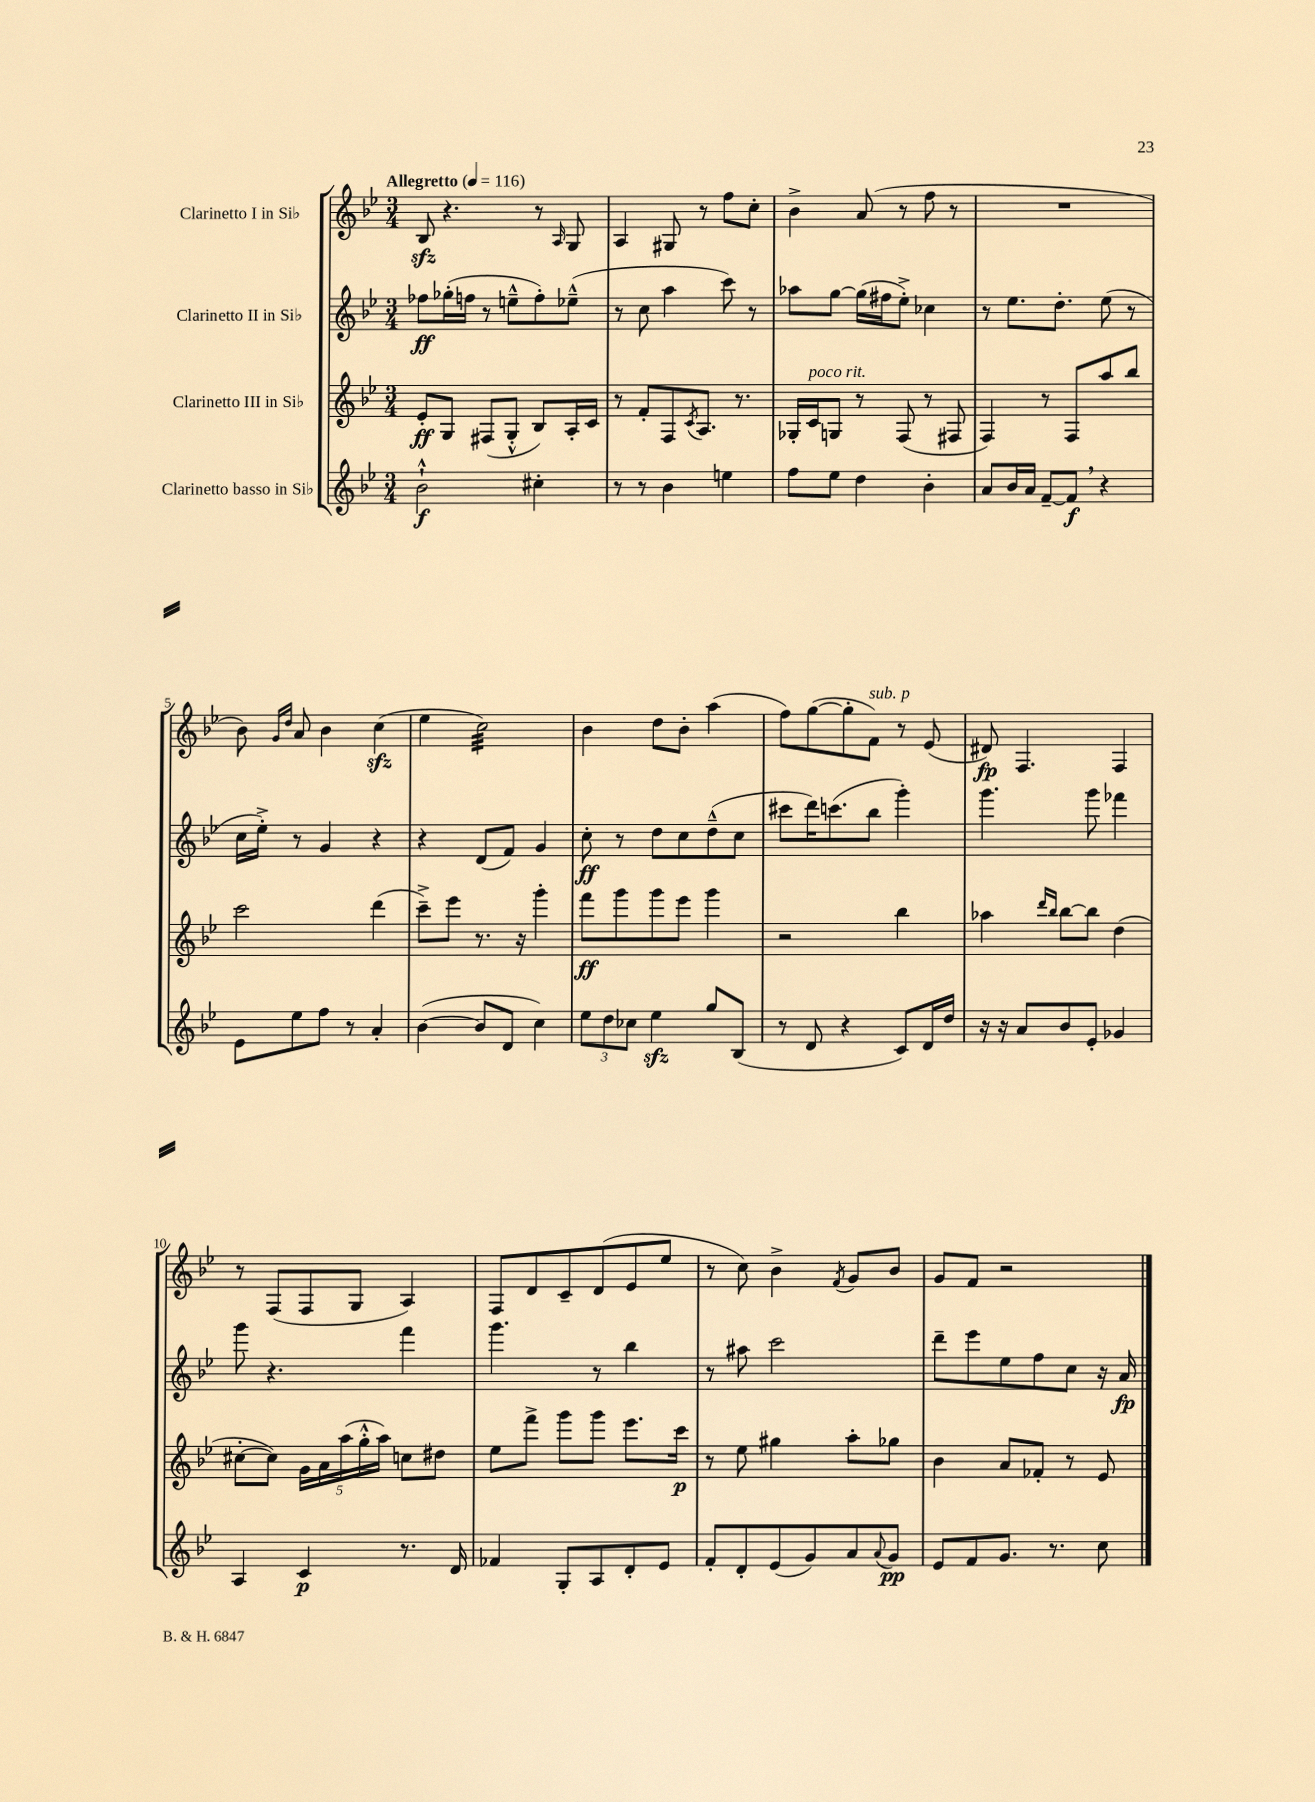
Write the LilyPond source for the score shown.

<<
\new StaffGroup <<
\new Staff = "s0" \with { instrumentName = "Clarinetto I in Sib" } {
    \clef treble \key bes \major \numericTimeSignature \time 3/4 \tempo "Allegretto" 4 = 116
    bes8\sfz r4. r8 \grace { a16 } g8 |
    a4 gis8 r8 f''8 c''8-. |
    bes'4-> a'8( r8 f''8 r8 |
    R2. |
    bes'8) \grace { g'16 d''16 } a'8 bes'4 c''4\sfz( |
    ees''4 c''2:32) |
    bes'4 d''8 bes'8-. a''4( |
    f''8) g''8~( g''8-. f'8^\markup { \italic "sub. p" }) r8 ees'8( |
    dis'8\fp) f4. f4 |
    r8 f8( f8 g8 a4) |
    f8 d'8 c'8-- d'8( ees'8 ees''8 |
    r8 c''8) bes'4-> \acciaccatura { f'8 } g'8 bes'8 |
    g'8 f'8 r2 \bar "|." |
}
\new Staff = "s1" \with { instrumentName = "Clarinetto II in Sib" } {
    \clef treble \key bes \major \numericTimeSignature \time 3/4
    fes''8\ff ges''16-.( f''16 r8 e''8---^ f''8-.) ees''8---^( |
    r8 c''8 a''4 c'''8) r8 |
    aes''8 g''8~ g''16( fis''16 ees''8-.->) ces''4 |
    r8 ees''8. d''8.-. ees''8( r8 |
    c''16 ees''16-.->) r8 g'4 r4 |
    r4 d'8( f'8) g'4 |
    c''8-.\ff r8 d''8 c''8 d''8---^( c''8 |
    cis'''8 d'''16) c'''8.( bes''8 g'''4-.) |
    g'''4. g'''8 fes'''4 |
    g'''8 r4. f'''4 |
    g'''4. r8 bes''4 |
    r8 ais''8 c'''2 |
    d'''8-- ees'''8 ees''8 f''8 c''8 r16 a'16\fp \bar "|." |
}
\new Staff = "s2" \with { instrumentName = "Clarinetto III in Sib" } {
    \clef treble \key bes \major \numericTimeSignature \time 3/4
    ees'8-.\ff g8 fis8( g8-.-^ bes8) a16-. c'16 |
    r8 f'8-. f8 \acciaccatura { c'8 } a8. r8. |
    ges16-. c'16^\markup { \italic "poco rit." } g8 r8 f8( r8 fis8 |
    f4) r8 f8 a''8 bes''8 |
    c'''2 d'''4( |
    c'''8--->) ees'''8 r8. r16 g'''4-. |
    f'''8\ff g'''8 g'''8 ees'''8 g'''4 |
    r2 bes''4 |
    aes''4 \grace { d'''16 bes''16 } bes''8~ bes''8 d''4( |
    cis''8~-. cis''8) \tuplet 5/4 { g'16 a'16 a''16( g''16-.-^ a''16) } c''8 dis''8 |
    ees''8 f'''8-> g'''8 g'''8 ees'''8. c'''16\p |
    r8 ees''8 gis''4 a''8-. ges''8 |
    bes'4 a'8 fes'8-. r8 ees'8 \bar "|." |
}
\new Staff = "s3" \with { instrumentName = "Clarinetto basso in Sib" } {
    \clef treble \key bes \major \numericTimeSignature \time 3/4
    bes'2-!-^\f cis''4-. |
    r8 r8 bes'4 e''4 |
    f''8 ees''8 d''4 bes'4-. |
    a'8 bes'16 a'16 f'8~-- f'8\f \breathe r4 |
    ees'8 ees''8 f''8 r8 a'4-. |
    bes'4~( bes'8 d'8 c''4) |
    \tuplet 3/2 { ees''8 d''8 ces''8 } ees''4\sfz g''8 bes8( |
    r8 d'8 r4 c'8) d'16 d''16 |
    r16 r16 a'8 bes'8 ees'8-. ges'4 |
    a4 c'4\p r8. d'16 |
    fes'4 g8-. a8 d'8-. ees'8 |
    f'8-. d'8-. ees'8( g'8) a'8 \appoggiatura { a'8 } g'8\pp |
    ees'8 f'8 g'8. r8. c''8 \bar "|." |
}
>>
>>
